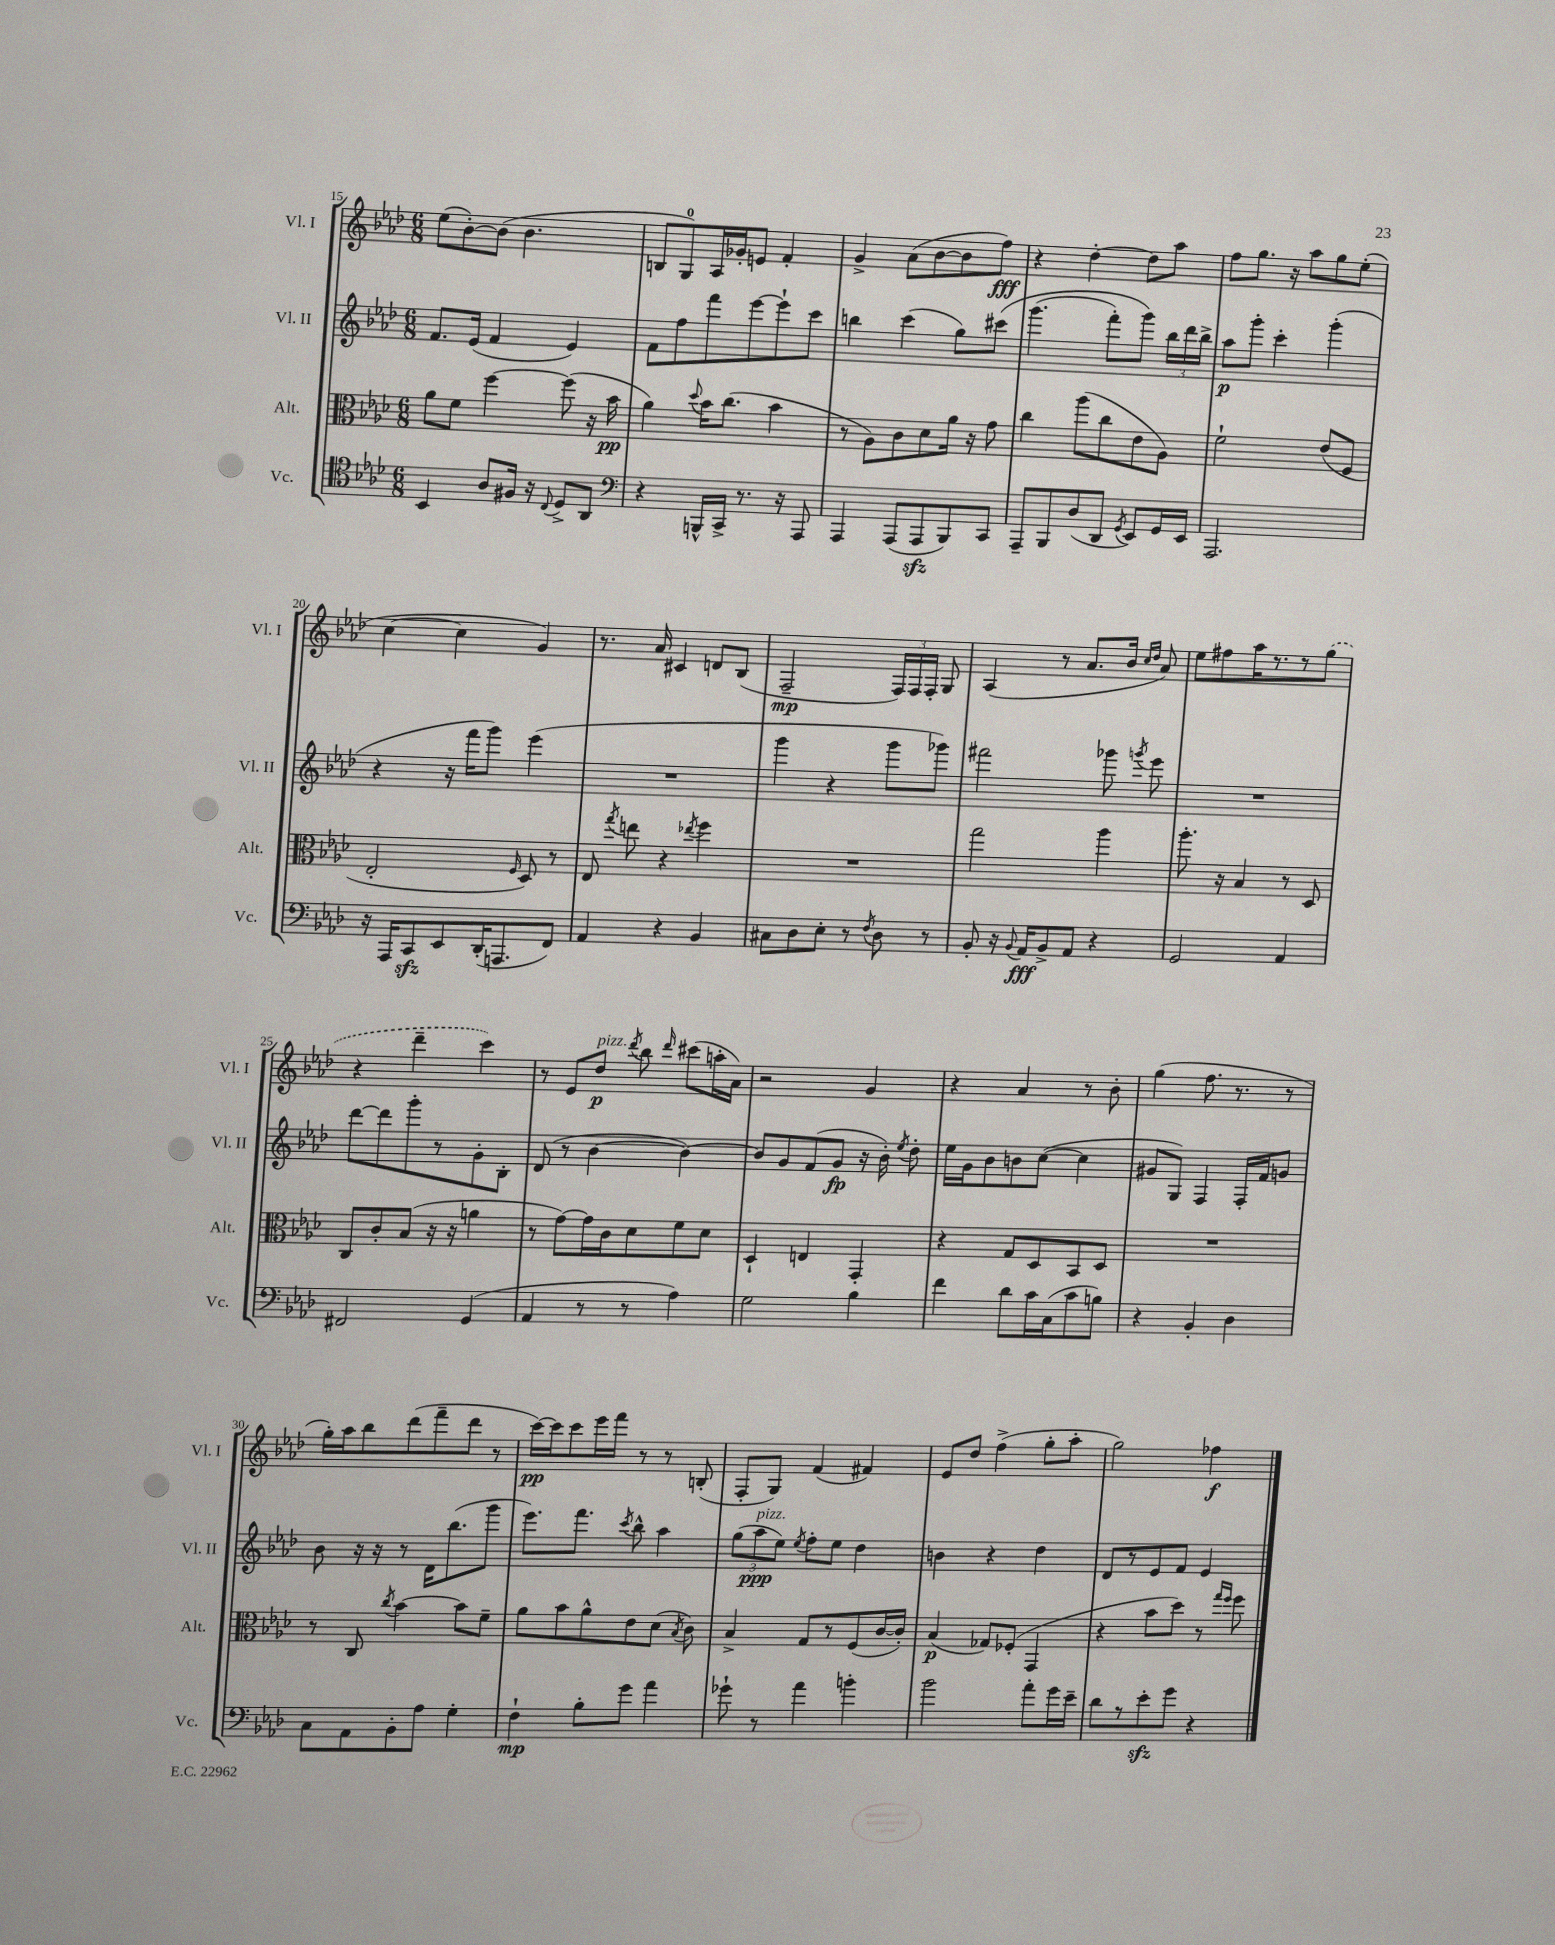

**kern	**dynam	**kern	**dynam	**kern	**dynam	**kern	**dynam
*part4	*part4	*part3	*part3	*part2	*part2	*part1	*part1
*staff4	*staff4	*staff3	*staff3	*staff2	*staff2	*staff1	*staff1
*I"Vc.	*	*I"Alt.	*	*I"Vl. II	*	*I"Vl. I	*
*I'Vc.	*	*I'Alt.	*	*I'Vl. II	*	*I'Vl. I	*
*clefC4	*	*clefC3	*	*clefG2	*	*clefG2	*
*k[b-e-a-d-]	*	*k[b-e-a-d-]	*	*k[b-e-a-d-]	*	*k[b-e-a-d-]	*
*M6/8	*	*M6/8	*	*M6/8	*	*M6/8	*
=15	=15	=15	=15	=15	=15	=15	=15
4BB-/	.	8a-\L	.	8.f/L	.	(8ee-\L	.
.	.	8f\J	.	.	.	[8b-'\)	.
.	.	.	.	(16e-/Jk	.	.	.
8A-/L	.	[4ff\	.	4f/	.	(8b-\J]	.
16F#X/Jk	.	.	.	.	.	4.b-\	.
16r	.	.	.	.	.	.	.
8qqC/	.	.	.	.	.	.	.
8D-^/L	.	(8ff\]	.	4e-/)	.	.	.
8AA-/J	.	16r	.	.	.	.	.
.	.	16b-\	pp	.	.	.	.
=16	=16	=16	=16	=16	=16	=16	=16
*clefF4	*	*	*	*	*	*	*
4r	.	4a-\)	.	8f\L	.	8Bn/L	.
.	.	.	.	8ff\	.	8G/)	.
.	.	8qqdd-/	.	.	.	.	.
16BBBn^^/LL	.	16b-\KL	.	8fff\	.	16A-/L	.
16CC^/JJ	.	(8.cc\J	.	.	.	16g-X'/J	.
8.r	.	.	.	[8eee-\	.	8en/J	.
.	.	4b-\	.	8eee-`\]	.	4f'/	.
16r	.	.	.	.	.	.	.
8AAA-/	.	.	.	8ccc\J	.	.	.
=17	=17	=17	=17	=17	=17	=17	=17
4AAA-/	.	8r	.	4bbn\	.	4g^/	.
.	.	8A-\L)	.	.	.	.	.
(8AAA-/L	.	8c\	.	(4ccc\	.	(8a-\L	.
8AAA-zz/	.	8d-\	.	.	.	[8b-\	.
8BBB-/)	.	16a-\Jk	.	8gg\L)	.	8b-\]	.
.	.	16r	.	.	.	.	.
8CC/J	.	8g\	.	(8ccc#X\J	.	8ff\J)	fff
=18	=18	=18	=18	=18	=18	=18	=18
8AAA-~/L	.	4cc\	.	(4.ggg\	.	4r	.
8BBB-/	.	.	.	.	.	.	.
(8D-/	.	(8aa-\L	.	.	.	[4dd-'\	.
8DD-/J	.	8cc\	.	8fff'\L)	.	.	.
8qGG/	.	.	.	.	.	.	.
8EE-/L)	.	8e-\	.	8ggg\J)	.	8dd-\L]	.
16GG/L	.	8A-\J)	.	24bb-\LL	.	8aa-\J	.
.	.	.	.	24ddd-\	.	.	.
16EE-/JJ	.	.	.	.	.	.	.
.	.	.	.	24bb-^\JJ	.	.	.
=19	=19	=19	=19	=19	=19	=19	=19
2.AAA-/	.	2f`\	.	8aa-\L	p	8ff\L	.
.	.	.	.	8ggg'\J	.	8.gg\J	.
.	.	.	.	4ccc'\	.	.	.
.	.	.	.	.	.	16r	.
.	.	.	.	.	.	8aa-\L	.
.	.	(8e-/L	.	(4ggg'\	.	8gg\	.
.	.	8F/J	.	.	.	(8ee-'\J	.
!!LO:LB:g=z
=20	=20	=20	=20	=20	=20	=20	=20
16r	.	2E-'/	.	4r	.	[4cc\	.
16AAA-/KL	.	.	.	.	.	.	.
8CCzz/	.	.	.	.	.	.	.
8EE-/	.	.	.	16r	.	4cc\]	.
.	.	.	.	16fff\KL	.	.	.
(16DD-'/K	.	.	.	8ggg\J)	.	.	.
8.AAAn/	.	.	.	.	.	.	.
.	.	16qqF/	.	.	.	.	.
.	.	8D-/)	.	(4eee-\	.	4g/)	.
8FF/J)	.	8r	.	.	.	.	.
=21	=21	=21	=21	=21	=21	=21	=21
4AA-/	.	8E-/	.	2.r	.	8.r	.
.	.	8qgg/	.	.	.	.	.
.	.	8een\	.	.	.	.	.
.	.	.	.	.	.	16a-/	.
4r	.	4r	.	.	.	4c#X/	.
.	.	8qee-X/	.	.	.	.	.
4BB-/	.	4ff\	.	.	.	8dn/L	.
.	.	.	.	.	.	(8B-/J	.
=22	=22	=22	=22	=22	=22	=22	=22
8C#X\L	.	2.r	.	4ggg\	.	2F~/	mp
8D-\	.	.	.	.	.	.	.
8E-'\J	.	.	.	4r	.	.	.
8r	.	.	.	.	.	.	.
8qF/	.	.	.	.	.	.	.
8D-\	.	.	.	8ggg\L	.	24F/LL)	.
.	.	.	.	.	.	24F/	.
.	.	.	.	.	.	24F'/JJ	.
8r	.	.	.	8ggg-X\J)	.	8G/	.
=23	=23	=23	=23	=23	=23	=23	=23
8BB-'/	.	2gg\	.	2fff#X\	.	(4A-/	.
16r	.	.	.	.	.	.	.
8qqBB-/	.	.	.	.	.	.	.
16AA-/KL	fff	.	.	.	.	.	.
8BB-^/	.	.	.	.	.	8r	.
8AA-/J	.	.	.	.	.	8.a-/L	.
4r	.	4aa-\	.	8ggg-X\	.	.	.
.	.	.	.	.	.	16b-/Jk	.
.	.	.	.	.	.	16qqcc/LL	.
.	.	.	.	8qgggn/	.	16qqdd-/JJ	.
.	.	.	.	8eee-\	.	8a-/)	.
=24	=24	=24	=24	=24	=24	=24	=24
2GG/	.	8.aa-'\	.	2.r	.	8ee-\L	.
.	.	.	.	.	.	8ff#X\	.
.	.	16r	.	.	.	.	.
.	.	4B-/	.	.	.	16aa-\K	.
.	.	.	.	.	.	8.r	.
4AA-/	.	8r	.	.	.	8r	.
.	.	8D-/	.	.	.	(8gg\J	.
!!LO:LB:g=z
=25	=25	=25	=25	=25	=25	=25	=25
2FF#X/	.	8C/L	.	[8ddd-\L	.	4r	.
.	.	8c'/	.	8ddd-\]	.	.	.
.	.	(8B-/J	.	8ggg'\	.	4ddd-~\	.
.	.	16r	.	8r	.	.	.
.	.	16r	.	.	.	.	.
(4GG/	.	4an\	.	8g'\	.	4ccc\)	.
.	.	.	.	8B-'\J	.	.	.
=26	=26	=26	=26	=26	=26	=26	=26
4AA-/	.	8r	.	(8d-/	.	8r	.
.	.	[8g\L)	.	8r	.	8e-/L	.
!	!	!	!	!	!	!LO:TX:a:i:t=pizz.	!
8r	.	16g\L]	.	[4b-\	.	8dd-/J	p
.	.	16c\J	.	.	.	.	.
.	.	.	.	.	.	8qddd-/	.
8r	.	8d-\	.	.	.	8bb-\	.
.	.	.	.	.	.	16qqddd-/	.
4A-\)	.	8f\	.	4b-\_)	.	(8ccc#X\L	.
.	.	8d-\J	.	.	.	16aan'\L	.
.	.	.	.	.	.	16a-\JJ)	.
=27	=27	=27	=27	=27	=27	=27	=27
2G\	.	4D-`/	.	8b-/L]	.	2r	.
.	.	.	.	8g/	.	.	.
.	.	4En/	.	(8f/	.	.	.
.	.	.	.	8g/J	fp	.	.
4B-\	.	4GG'/	.	16r	.	4g/	.
.	.	.	.	16b-'\)	.	.	.
.	.	.	.	8qee-/	.	.	.
.	.	.	.	8dd-'\	.	.	.
=28	=28	=28	=28	=28	=28	=28	=28
4f\	.	4r	.	16ee-\LL	.	4r	.
.	.	.	.	16g\J	.	.	.
.	.	.	.	8b-\	.	.	.
8d-\L	.	8G/L	.	8bn\	.	4a-/	.
16c\L	.	8D-/	.	([8cc\J	.	.	.
(16C\J	.	.	.	.	.	.	.
8c\	.	8BB-/	.	4cc\]	.	8r	.
8Bn\J)	.	8D-/J	.	.	.	8b-'\	.
=29	=29	=29	=29	=29	=29	=29	=29
4r	.	2.r	.	8g#X/L	.	(4gg\	.
.	.	.	.	8G/J)	.	.	.
4BB-'/	.	.	.	4F/	.	8.ff\	.
.	.	.	.	.	.	8.r	.
4D-\	.	.	.	16F'/LL	.	.	.
.	.	.	.	16f/J	.	.	.
.	.	.	.	8gn/J	.	8r	.
!!LO:LB:g=z
=30	=30	=30	=30	=30	=30	=30	=30
8C\L	.	8r	.	8b-\	.	16gg'\LL)	.
.	.	.	.	.	.	16aa-\J	.
8AA-\	.	8C/	.	16r	.	8bb-\	.
.	.	.	.	16r	.	.	.
.	.	8qcc/	.	.	.	.	.
8BB-'\	.	[4b-\	.	8r	.	(8ddd-\	.
8A-\J	.	.	.	16d-\KL	.	8fff~\	.
.	.	.	.	(8.bb-\	.	.	.
4G'\	.	8b-\L]	.	.	.	8ddd-\J	.
.	.	8f~\J	.	8ggg\J	.	8r	.
=31	=31	=31	=31	=31	=31	=31	=31
4F`\	mp	8a-\L	.	8.eee-\L)	.	[16ccc\LL)	pp
.	.	.	.	.	.	16ccc\J]	.
.	.	8b-\	.	.	.	8ccc\	.
.	.	.	.	8.fff\J	.	.	.
8B-'\L	.	8a-^^\	.	.	.	16eee-\L	.
.	.	.	.	.	.	16fff\JJ	.
.	.	.	.	8qccc/	.	.	.
8g\J	.	8e-\	.	8bb-^^\	.	8r	.
4a-\	.	(8d-\J	.	4aa-\	.	8r	.
.	.	8qB-/	.	.	.	.	.
.	.	8c\)	.	.	.	(8Bn'/	.
=32	=32	=32	=32	=32	=32	=32	=32
8g-X`\	.	4B-^/	.	(12gg\L	.	8F'/L	.
!	!	!	!	!LO:TX:a:i:t=pizz.	!	!	!
.	.	.	.	12aa-\	ppp	.	.
8r	.	.	.	.	.	8G/J)	.
.	.	.	.	12ee-\J)	.	.	.
.	.	.	.	8qee-/	.	.	.
4a-\	.	8G/L	.	8ff'\L	.	(4f/	.
.	.	8r	.	8ee-\J	.	.	.
4bn'\	.	(8F/	.	4dd-\	.	4f#X/)	.
.	.	[16c/L	.	.	.	.	.
.	.	16c'/JJ])	.	.	.	.	.
=33	=33	=33	=33	=33	=33	=33	=33
2b-\	.	(4B-/	p	4bn\	.	8e-/L	.
.	.	.	.	.	.	8dd-/J	.
.	.	8G-X/L)	.	4r	.	(4ff^\	.
.	.	(8F-X'/J	.	.	.	.	.
8a-'\L	.	4GG/	.	4dd-\	.	8gg'\L	.
16g\L	.	.	.	.	.	8aa-'\J	.
16e-~\JJ	.	.	.	.	.	.	.
=34	=34	=34	=34	=34	=34	=34	=34
8d-\L	.	4r	.	8d-/L	.	2gg\)	.
8r	.	.	.	8r	.	.	.
8e-zz'\	.	8b-\L	.	8e-/	.	.	.
8g\J	.	8dd-\J)	.	8f/J	.	.	.
4r	.	8r	.	4e-/	.	4ff-X\	f
.	.	16qqgg/LL	.	.	.	.	.
.	.	16qqff/JJ	.	.	.	.	.
.	.	8ff\	.	.	.	.	.
==	==	==	==	==	==	==	==
*-	*-	*-	*-	*-	*-	*-	*-
